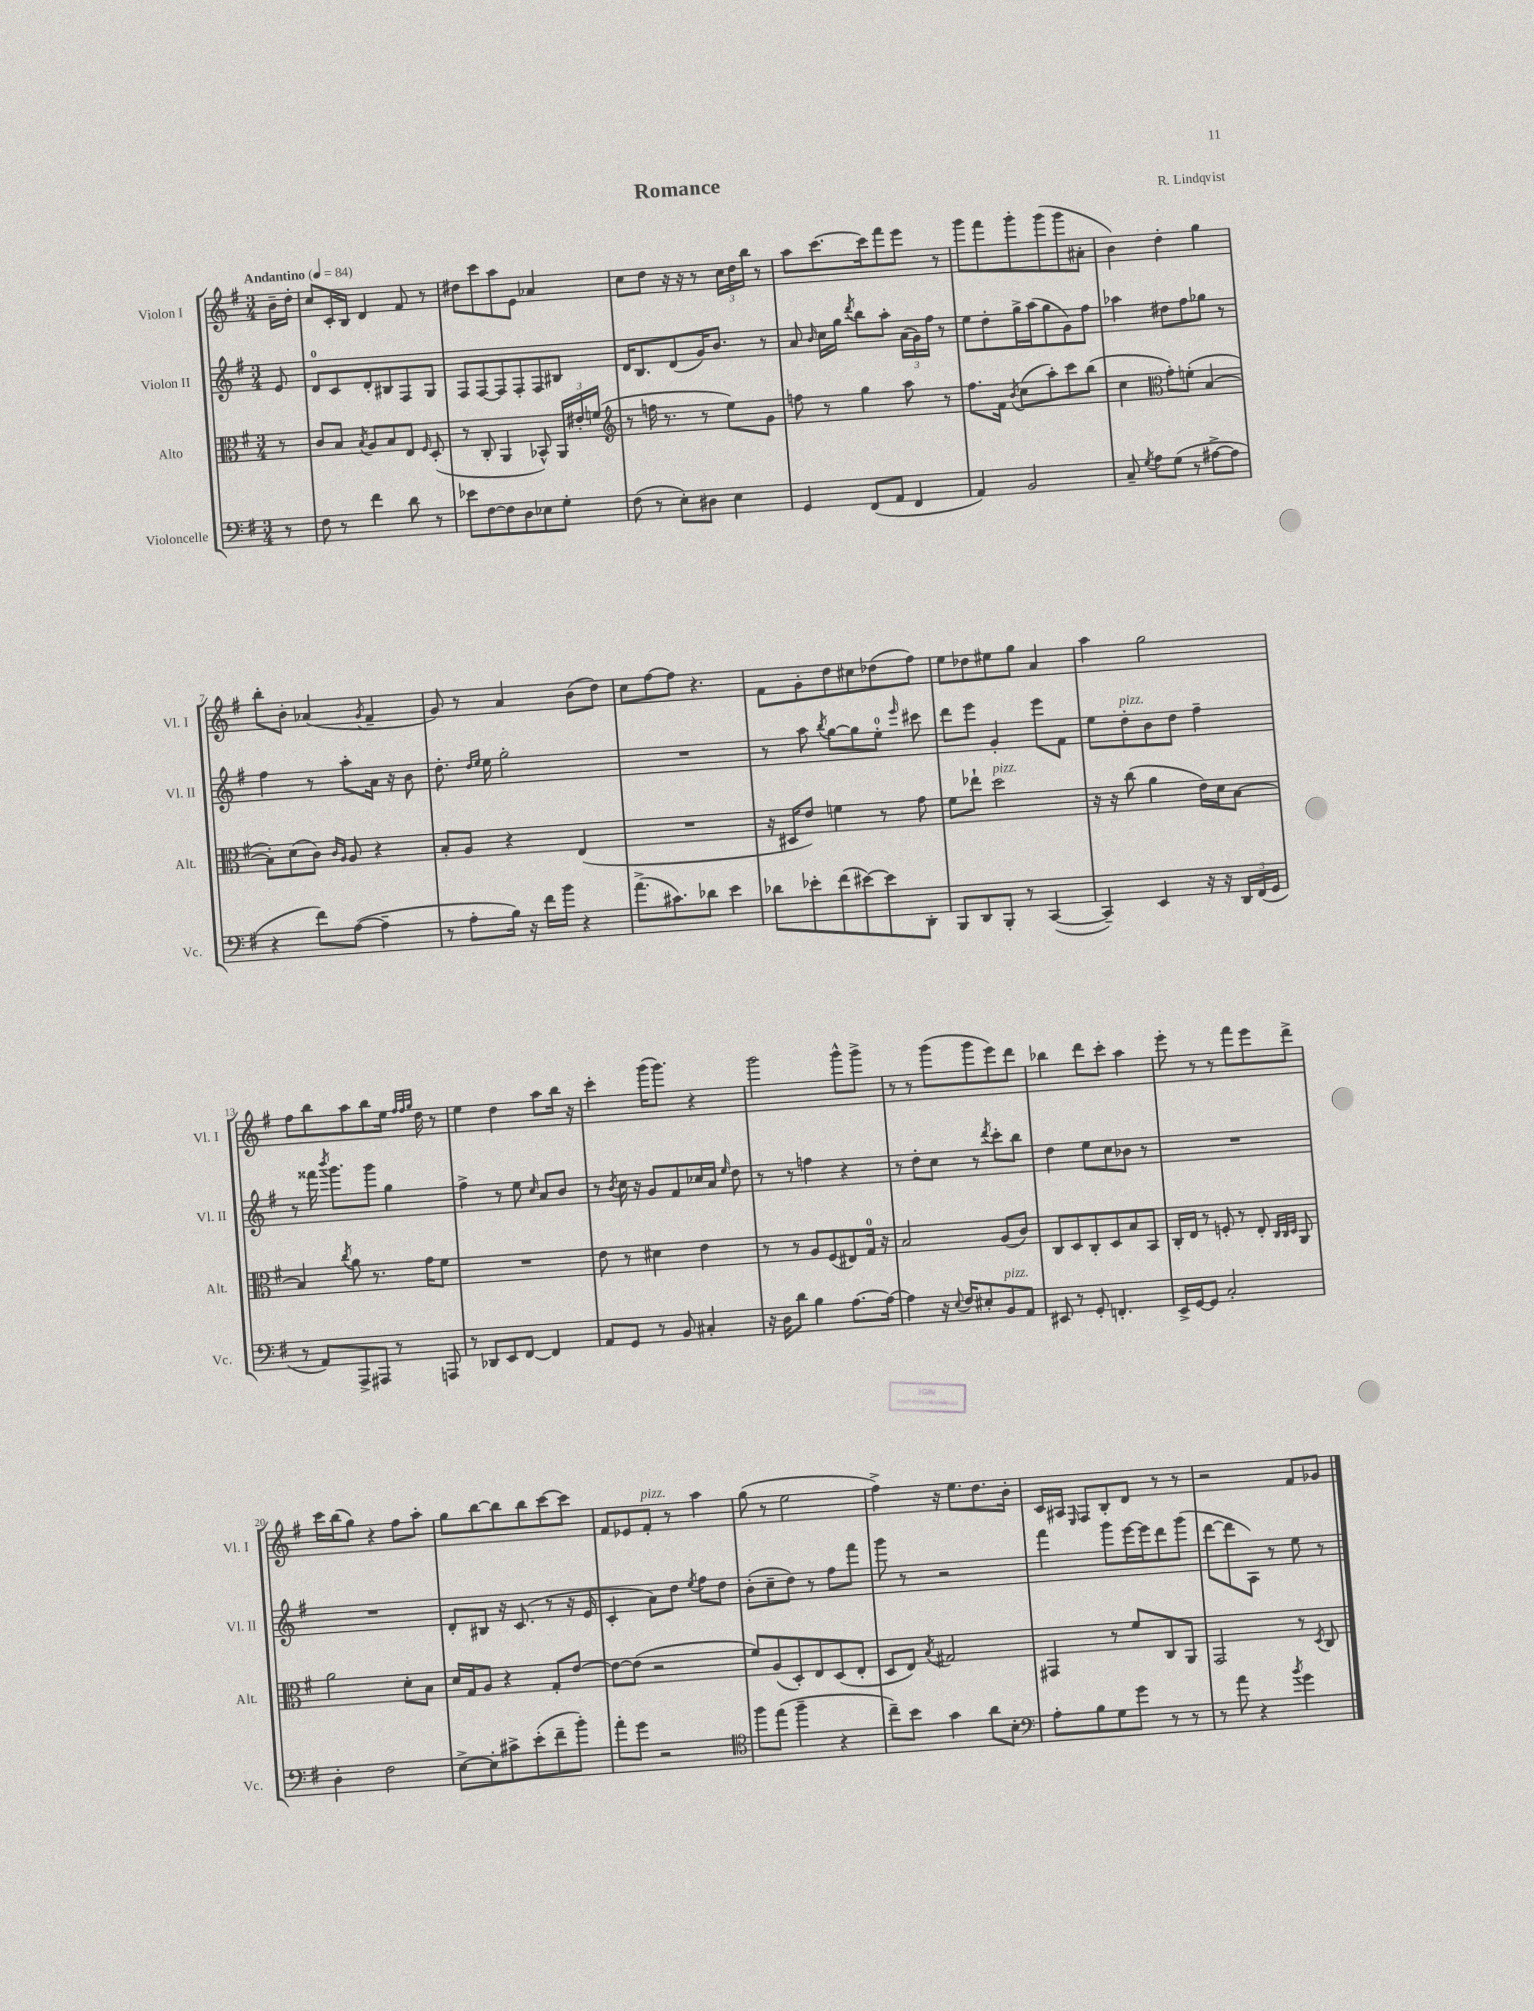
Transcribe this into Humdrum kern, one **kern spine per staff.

**kern	**kern	**kern	**kern
*staff4	*staff3	*staff2	*staff1
*clefF4	*clefC3	*clefG2	*clefG2
*k[f#]	*k[f#]	*k[f#]	*k[f#]
*M3/4	*M3/4	*M3/4	*M3/4
*MM84	*MM84	*MM84	*MM84
8r	8r	8e	16b~
.	.	.	16dd'
=	=	=	=
8F#	8c	8d	8cc
8r	8B	8c	16c'
.	.	.	16B
.	8qB	.	.
4f#	8A	8d'	4d
.	8B	8B#	.
8d	8E	8F#	8f#
.	16qqF#	.	.
8r	(8D'	8G	8r
=	=	=	=
8e-	8r	8F#	8dd#
[8F#	8C'	[8F#	8ccc
8F#]	4AA	8F#]	8aa
8D	.	8F#'	8e
8E-	8BB-^^)	8F#	4a-
8G'	24AA	8B#	.
.	24e#'	.	.
.	(24f	.	.
=	=	=	=
*	*clefG2	*	*
(8F#	8r	16d	8cc
.	.	8.B	.
8r	16ff	.	8dd
.	8.r	.	.
8E')	.	(8d	16r
.	.	.	16r
8D#	8r	16g)	8r
.	.	8.b	.
4E	8ee)	.	24cc
.	.	.	24dd
.	.	.	24bb
.	8g	8r	8r
=	=	=	=
4GG	8ff	8a	8aa
.	.	16qqb	.
.	8r	16cc	[8.ccc
.	.	16gg	.
.	.	8qddd	.
(8FF#	4gg	8bb	.
.	.	.	16ccc]
8AA	.	8aa'	8fff#
4FF#	8aa	(24a	8eee
.	.	24g)	.
.	.	24ff#	.
.	8r	8r	8r
=	=	=	=
4AA)	8.ff#	8ee	8ggg
.	.	8dd'	8fff#
.	16f#	.	.
.	8qb	.	.
2BB	(8cc	16gg^	8ggg'
.	.	(16aa	.
.	8aa')	8gg	(8ggg
.	8ccc	8g)	8ggg
.	(8bb	8ff#	8a#'
=	=	=	=
8C~	4cc	4aa-	4b)
8qG	.	.	.
8A	.	.	.
*	*clefC3	*	*
(8G	8g')	8dd#	4dd'
8r	(8f'	8ff#	.
[8A#^	[4B	8gg-	4gg
8A#]	.	8r	.
=	=	=	=
4r	8B'])	4ff#	8bb'
.	(8d	.	8b'
8f#)	8c)	8r	(4a-
.	16qqc	.	.
.	16qqA	.	.
([8A	8A	8aa'	.
.	.	.	8qg
4A~]	4r	16a	4f#~
.	.	16r	.
.	.	8b	.
=	=	=	=
8r	8B'	8.dd'	8g)
8A'	8A	.	8r
.	.	16qqdd	.
.	.	16qqee	.
.	.	16ee	.
16B)	4r	2gg'	4a
16r	.	.	.
16f#	.	.	.
16b	.	.	.
4r	(4E	.	(8b
.	.	.	8dd)
=	=	=	=
(8.a^	2.r	2.r	8cc
.	.	.	[8ff#
8.c#)	.	.	.
.	.	.	8ff#]
8d-	.	.	4.r
4e	.	.	.
=	=	=	=
8d-	16r	8r	8f#
.	16D#	.	.
8e-'	8e)	8aa	8g'
.	.	8qbb	.
(8f#	4f	[8gg	8dd
[8e#)	.	8gg]	8cc#
8e#]	8r	8ee'	(8dd-
.	.	16qqeee	.
8DD'	8g	8ccc#	8ff#)
=	=	=	=
8BBB	8f#	8ddd	8ee
8DD	8ee-`	8eee	8dd-
8BBB'	2dd	4g'	8ee#
8r	.	.	8gg
([4CC	.	8eee	4a
.	.	8f#	.
=	=	=	=
4CC~])	16r	8ee	4aa
.	16r	.	.
.	(8cc	8dd'	.
4EE	4a	8b	2gg
.	.	8dd	.
16r	16e)	4ff#~	.
16r	16d	.	.
24DD	[8B	.	.
(24FF#	.	.	.
24GG	.	.	.
=	=	=	=
8r	4B]	8r	8ff#
8AA)	.	16fff##	8bb
.	.	8qbbb	.
.	.	8.ggg	.
.	8qcc	.	.
8AAA^	8a	.	8aa
8AAA#	8.r	8ggg	8bb
8r	.	4gg	16ee
.	.	.	32qqff#
.	.	.	32qqff#
.	.	.	32qqgg
.	16g	.	16dd
8AAA	8f#	.	8r
=	=	=	=
8r	2.r	4ff#^	4ee
8DD-	.	.	.
8EE	.	8r	4dd
[8FF#	.	8ee	.
.	.	16qqcc	.
4FF#]	.	8a	8aa
.	.	8b	16bb
.	.	.	16r
=	=	=	=
8AA	8e	8r	4ccc'
.	.	8qb	.
8GG	8r	16cc	.
.	.	16r	.
8r	4d#	8g	(16ggg
.	.	.	8.ggg)
8BB	.	8f#	.
4C#'	4e	16cc-	4r
.	.	16a	.
.	.	16qqee	.
.	.	8dd	.
=	=	=	=
16r	8r	8r	2ggg
16D	.	.	.
8d	8r	8r	.
4B	8A	4ff	.
.	(8F#	.	.
[8.A	8E#)	4r	8ggg^^
.	16G	.	8ggg^
16A_	16r	.	.
=	=	=	=
4A]	2B	8r	8r
.	.	8dd'	8r
16r	.	8cc	(8ggg
8qqE	.	.	.
16F#	.	.	.
8E#'	.	8r	8ggg
.	.	8qddd	.
8BB	(8A	8ccc'	8eee)
8AA	8c)	8bb	8ddd
=	=	=	=
8EE#	8C	4dd	4bb-
8r	8D	.	.
8GG'	8C'	8ee	8ddd
4.FF'	8D	8cc	8ccc'
.	8B	8b-	4aa
.	8BB	8r	.
=	=	=	=
16EE^	16C'	2.r	8eee'
[16GG	16E	.	.
8GG]	8r	.	8r
2C'	8F'	.	8r
.	8r	.	8fff#
.	8E'	.	8eee
.	32qqC	.	.
.	32qqC	.	.
.	32qqD	.	.
.	8AA	.	8ddd^
=	=	=	=
4D'	2a	2.r	16ccc
.	.	.	(16bb
.	.	.	8gg)
2F#	.	.	4r
.	8d'	.	8ff#
.	8B	.	8aa'
=	=	=	=
[8E^	16d	8d'	8gg
.	16G	.	.
8E']	8A	8B#	[8bb
8c#^	4r	16r	8bb]
.	.	(8.c	.
(8e'	.	.	8bb
8f#~	8G'	8r	[8ccc
8b')	[8e	16r	8ccc]
.	.	16e	.
=	=	=	=
8a'	8e_	4c'	8f#
8g	(8e]	.	8e-
2r	2r	8a)	8f#'
.	.	8dd	8r
.	.	8qee	.
.	.	8ff#	4aa
.	.	8dd	.
=	=	=	=
*clefC4	*	*	*
8ff#	8f#)	(8b'	(8gg
(8ee	(8A	8cc~	8r
4ff#~	8D')	8dd)	2ee
.	8E	8r	.
4r	(8D	8ff#	.
.	8E'	8fff#	.
=	=	=	=
8cc~)	8D	8ggg	4ff#^)
8b	8E)	8r	.
.	8qB	.	.
4g	2G#	2r	16r
.	.	.	8.ee
8a	.	.	8.dd
8B'	.	.	.
.	.	.	16b'
=	=	=	=
*clefF4	*	*	*
8A'	4GG#	4fff#	16c
.	.	.	16A#
.	.	.	16qqE
8B	.	.	8F#
8G	8r	8ggg	8B'
8g	8f#	[16eee	8d
.	.	16eee]	.
8r	8C	8ddd	8r
8r	8AA	(8ggg	8r
=	=	=	=
8r	2GG	[8ddd	2r
8a	.	8ddd]	.
4r	.	8A)	.
.	.	8r	.
8qb	.	.	.
4g	8r	8ee	8f#
.	8qD	.	.
.	8C	8r	8g-
==	==	==	==
*-	*-	*-	*-
